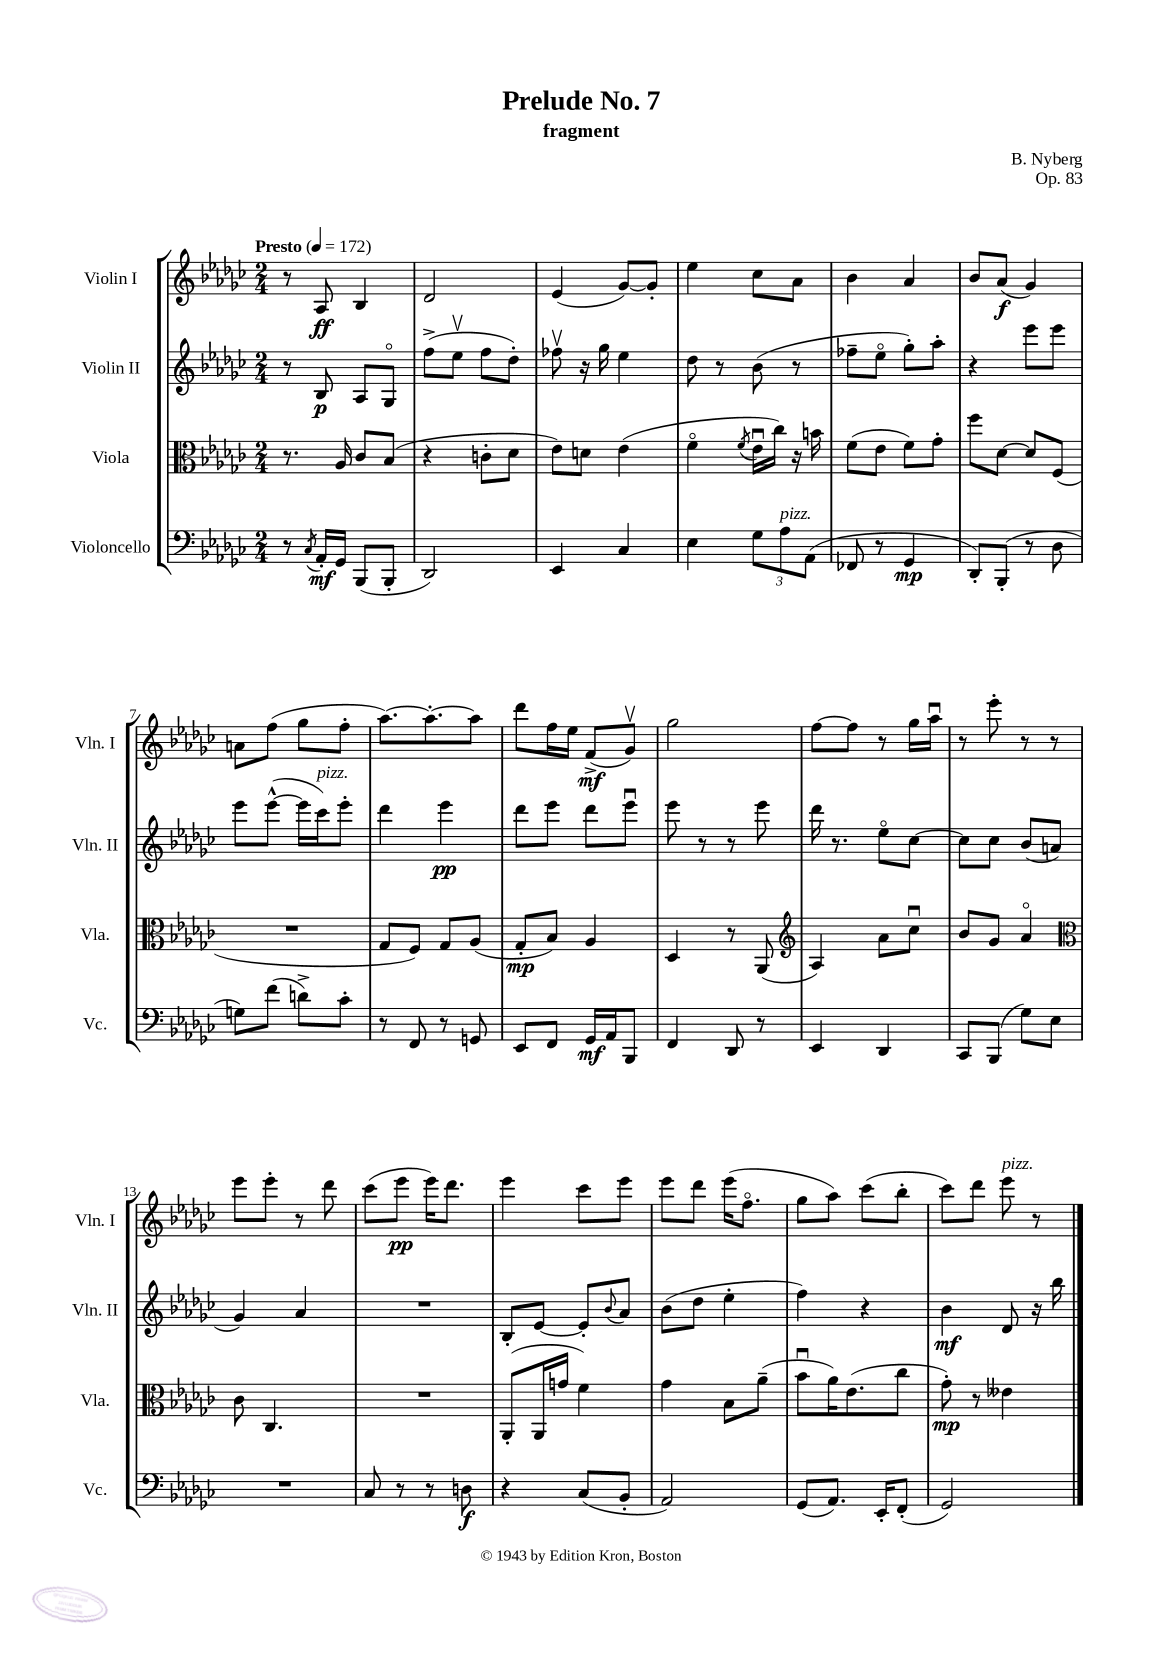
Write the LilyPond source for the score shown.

\header { title = "Prelude No. 7" composer = "B. Nyberg" subtitle = "fragment" opus = "Op. 83" }
<<
\new StaffGroup <<
\new Staff = "s0" \with { instrumentName = "Violin I" shortInstrumentName = "Vln. I" } {
    \clef treble \key ges \major \numericTimeSignature \time 2/4 \tempo "Presto" 4 = 172
    r8 aes8\ff bes4 |
    des'2 |
    ees'4( ges'8~) ges'8-. |
    ees''4 ces''8 aes'8 |
    bes'4 aes'4 |
    bes'8 aes'8\f( ges'4) |
    a'8 f''8( ges''8 f''8-. |
    aes''8.~) aes''8.~-. aes''8 |
    des'''8 f''16 ees''16 f'8->\mf( ges'8\upbow) |
    ges''2 |
    f''8~ f''8 r8 ges''16 aes''16\downbow |
    r8 ees'''8-. r8 r8 |
    ees'''8 ees'''8-. r8 des'''8 |
    ces'''8( ees'''8\pp ees'''16) des'''8. |
    ees'''4 ces'''8 ees'''8 |
    ees'''8 des'''8 ees'''16( f''8.\flageolet |
    ges''8 aes''8) ces'''8( bes''8-. |
    ces'''8) des'''8 ees'''8^\markup { \italic "pizz." } r8 \bar "|." |
}
\new Staff = "s1" \with { instrumentName = "Violin II" shortInstrumentName = "Vln. II" } {
    \clef treble \key ges \major \numericTimeSignature \time 2/4
    r8 bes8\p aes8 ges8\flageolet |
    f''8->( ees''8\upbow f''8 des''8-.) |
    fes''8\upbow r16 ges''16 ees''4 |
    des''8 r8 bes'8( r8 |
    fes''8-- ees''8\flageolet ges''8-.) aes''8-. |
    r4 ees'''8 ees'''8 |
    ees'''8 ees'''8~-^( ees'''16 ces'''16^\markup { \italic "pizz." }) ees'''8-. |
    des'''4 ees'''4\pp |
    des'''8 ees'''8 des'''8 ees'''8\downbow |
    ees'''8 r8 r8 ees'''8 |
    des'''16 r8. ees''8\flageolet ces''8~ |
    ces''8 ces''8 bes'8( a'8 |
    ges'4) aes'4 |
    R2 |
    bes8-. ees'8~ ees'8-. \appoggiatura { bes'8 } aes'8 |
    bes'8( des''8 ees''4-. |
    f''4) r4 |
    bes'4\mf des'8 r16 bes''16 \bar "|." |
}
\new Staff = "s2" \with { instrumentName = "Viola" shortInstrumentName = "Vla." } {
    \clef alto \key ges \major \numericTimeSignature \time 2/4
    r8. aes16 ces'8 bes8( |
    r4 c'8-. des'8 |
    ees'8) d'8 ees'4( |
    f'4\flageolet \acciaccatura { f'8 } ees'16\downbow ces''16) r16 b'16 |
    f'8( ees'8 f'8) ges'8-. |
    f''8 des'8~ des'8 f8( |
    R2 |
    ges8 f8) ges8 aes8( |
    ges8-.\mp bes8) aes4 |
    des4 r8 aes,8( |
    \clef treble aes4) aes'8 ces''8\downbow |
    bes'8 ges'8 aes'4\flageolet |
    \clef alto ces'8 ces4. |
    R2 |
    aes,8-.( aes,16 g'16 f'4) |
    ges'4 bes8 aes'8--( |
    bes'8\downbow aes'16) ees'8.( ces''8 |
    ges'8-.\mp) r8 eeses'4 \bar "|." |
}
\new Staff = "s3" \with { instrumentName = "Violoncello" shortInstrumentName = "Vc." } {
    \clef bass \key ges \major \numericTimeSignature \time 2/4
    r8 \acciaccatura { ces8 } aes,16-.\mf ges,16 bes,,8( bes,,8-. |
    des,2) |
    ees,4 ces4 |
    ees4 \tuplet 3/2 { ges8 aes8^\markup { \italic "pizz." } aes,8( } |
    fes,8 r8 ges,4\mp |
    des,8-.) bes,,8-.( r8 des8 |
    g8) f'8( d'8->) ces'8-. |
    r8 f,8 r8 g,8 |
    ees,8 f,8 ges,16\mf aes,16 bes,,8 |
    f,4 des,8 r8 |
    ees,4 des,4 |
    ces,8 bes,,8( ges8) ees8 |
    R2 |
    ces8 r8 r8 d8\f |
    r4 ces8( bes,8-. |
    aes,2) |
    ges,8( aes,8.) ees,16-. f,8-.( |
    ges,2) \bar "|." |
}
>>
>>
